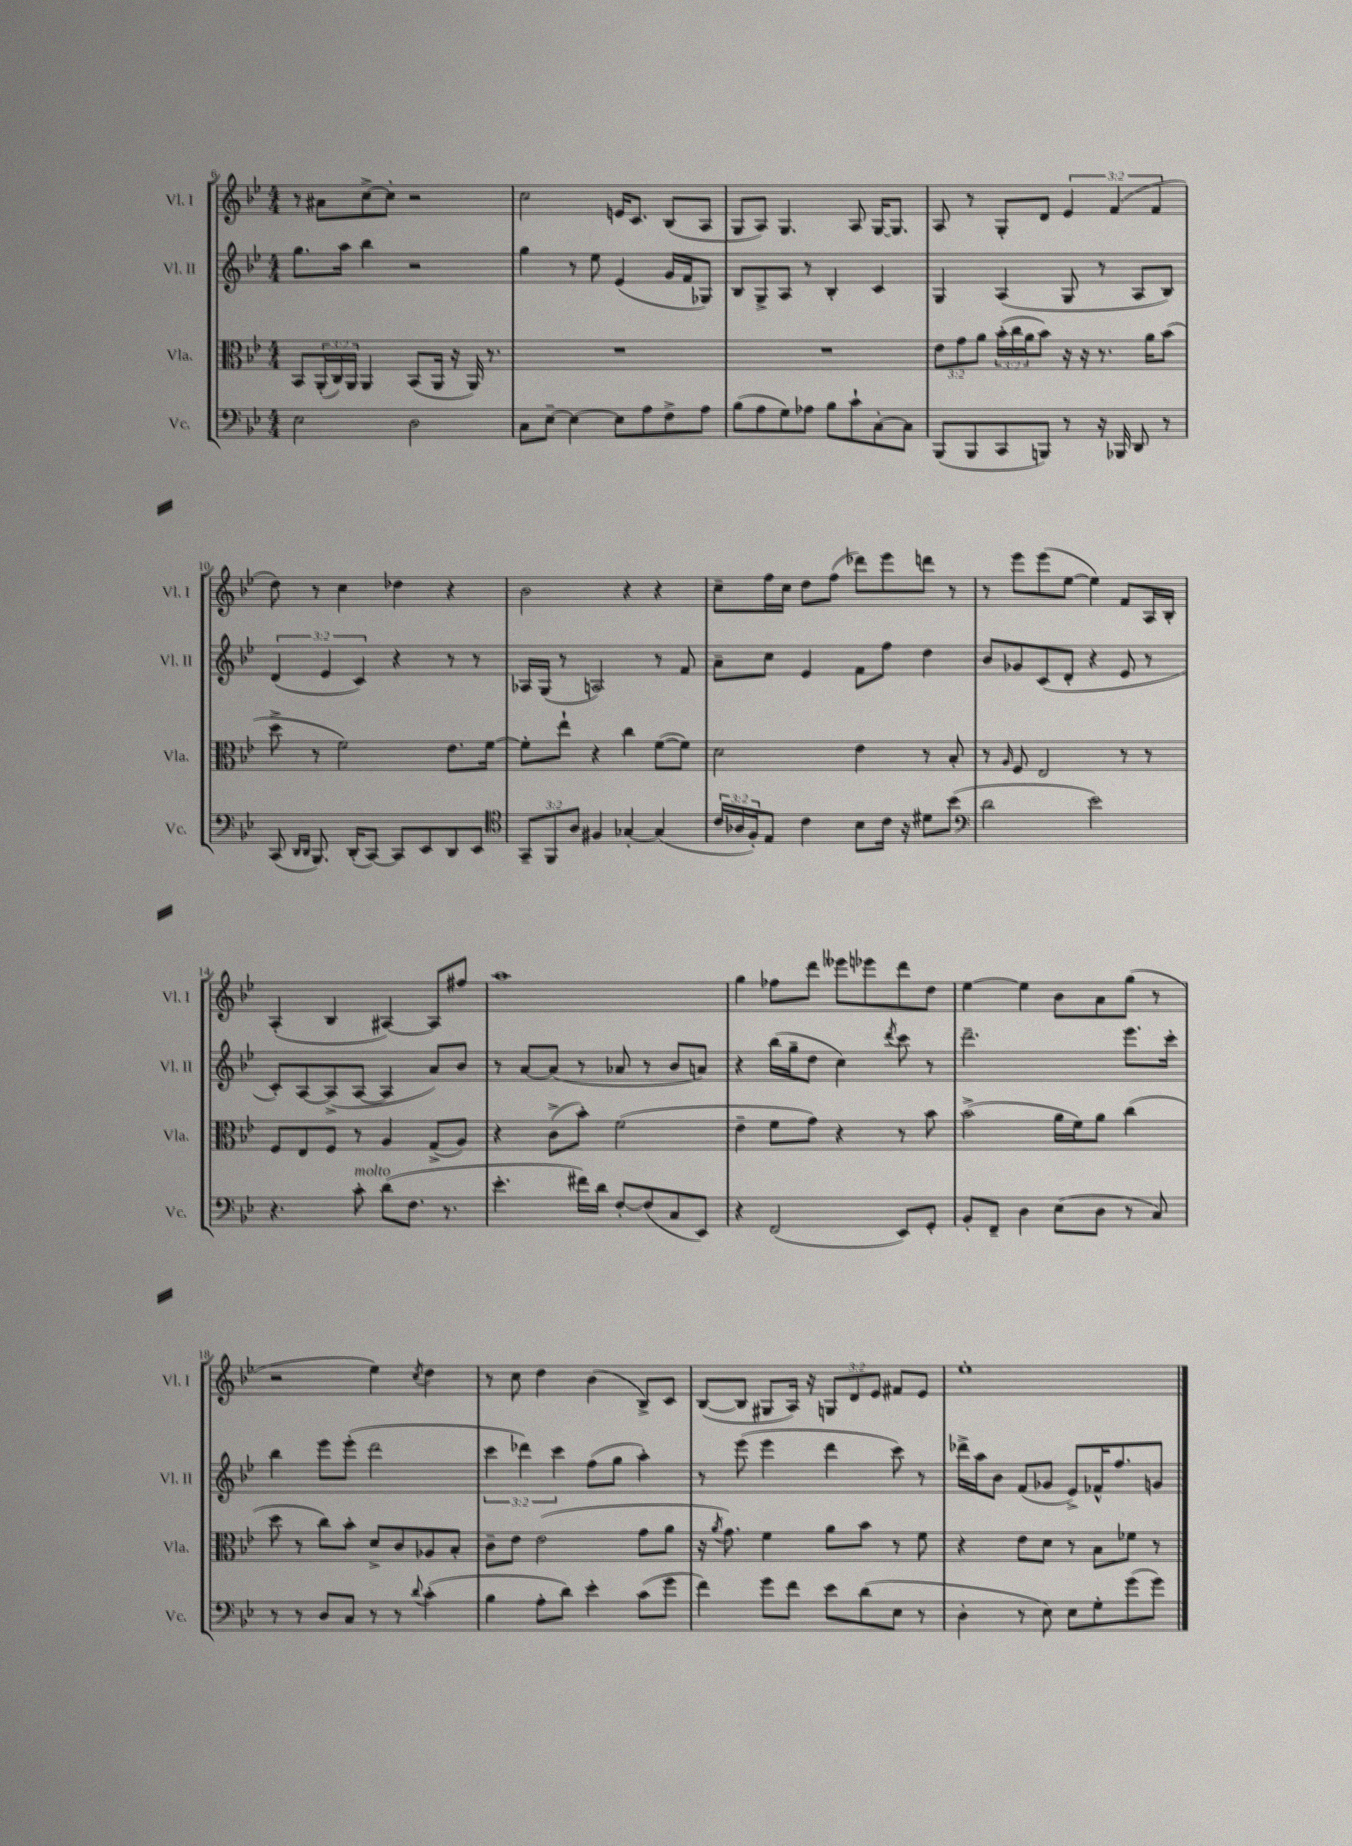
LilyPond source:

<<
\new StaffGroup <<
\new Staff = "s0" \with { instrumentName = "Vl. I" shortInstrumentName = "Vl. I" } {
    \clef treble \key bes \major \numericTimeSignature \time 4/4 \override Staff.TupletNumber.text = #tuplet-number::calc-fraction-text
    r8 ais'8 c''8~-> c''8-. r2 |
    c''2 e'16 c'8. bes8( a8 |
    g8 a8) g4. a8 g16~ g8. |
    a8 r8 g8-. d'8 \tuplet 3/2 { ees'4 f'4( f'4 } |
    d''8) r8 c''4 des''4 r4 |
    bes'2 r4 r4 |
    c''8-- f''16 c''16 d''8 f''8( des'''8) ees'''8 d'''8 r8 |
    r8 ees'''8 ees'''8( ees''8~ ees''4) f'8 a16 bes16-. |
    a4-.( bes4 ais4~) ais8 fis''8 |
    a''1 |
    g''4 fes''8 d'''8 eeses'''8 ees'''8 d'''8 d''8 |
    ees''4~ ees''4 bes'8 a'8 g''8( r8 |
    r2 ees''4) \acciaccatura { c''8 } d''4 |
    r8 c''8 d''4 bes'4( bes8->) c'8 |
    bes8~( bes8 gis8 a16) r16 \tuplet 3/2 { g8 d'8 ees'8 } fis'8 ees'8 |
    ees''1-. \bar "|." |
}
\new Staff = "s1" \with { instrumentName = "Vl. II" shortInstrumentName = "Vl. II" } {
    \clef treble \key bes \major \numericTimeSignature \time 4/4 \override Staff.TupletNumber.text = #tuplet-number::calc-fraction-text
    g''8. a''16 bes''4 r2 |
    g''4 r8 ees''8 ees'4( g'16 f'16 ges8) |
    bes8 g8-> a8 r8 bes4-. c'4 |
    g4 a4( g8 r8 a8 bes8) |
    \tuplet 3/2 { d'4( ees'4 c'4) } r4 r8 r8 |
    aes16 g16( r8 a2) r8 f'8 |
    a'8-- c''8 ees'4 f'8 f''8 d''4 |
    bes'8 ges'8 c'8( d'8-. r4 ees'8 r8 |
    c'8-.) a8~ a8->( a8~ a4 a'8) bes'8 |
    r8 a'8~ a'8( r8 aes'8 r8 bes'8 a'8) |
    r4 bes''16( g''16-- d''8 c''4) \acciaccatura { d'''8 } c'''8 r8 |
    d'''2.-- ees'''8. c'''16-. |
    bes''4 ees'''8 ees'''8-.( d'''2 |
    \tuplet 3/2 { c'''4 des'''4) c'''4 } f''8( g''8 a''4-.) |
    r8 ees'''8( ees'''4 d'''4 c'''8) r8 |
    des'''16-> a''16 bes'8 f'8( ges'8 ees'8->) fes'16-^ f''8. g'8 \bar "|." |
}
\new Staff = "s2" \with { instrumentName = "Vla." shortInstrumentName = "Vla." } {
    \clef alto \key bes \major \numericTimeSignature \time 4/4 \override Staff.TupletNumber.text = #tuplet-number::calc-fraction-text
    bes,8 \tuplet 3/2 { a,16-.( c16) a,16 } a,4 bes,8( a,16 r16 a,16) r8. |
    R1 |
    R1 |
    \tuplet 3/2 { ees'8 g'8 a'8 } \tuplet 3/2 { bes'16-.( c''16 a'16 } bes'8) r16 r16 r8. a'16 bes'8( |
    d''8-> r8 f'2) ees'8. f'16~ |
    f'8-. ees''8-! r4 c''4 f'8~( f'8) |
    d'2 ees'4 r8 bes8-. |
    r8 \grace { a16 } f8 ees2 r8 r8 |
    f8 ees8 f8 r8 a4 g8->( a8) |
    r4 c'8->( bes'8-.) f'2( |
    ees'4-- f'8 g'8) r4 r8 bes'8 |
    bes'2->( a'16 f'16) a'8 c''4( |
    d''8 r8 c''8) bes'8-. d'8-> c'8 aes8 bes8-. |
    c'8-- ees'8 ees'2( g'8 a'8 |
    r16 \acciaccatura { a'8 } g'8.) f'4 a'8 bes'8 r8 f'8 |
    r4 ees'8 d'8 r8 bes8 fes'8 r8 \bar "|." |
}
\new Staff = "s3" \with { instrumentName = "Vc." shortInstrumentName = "Vc." } {
    \clef bass \key bes \major \numericTimeSignature \time 4/4 \override Staff.TupletNumber.text = #tuplet-number::calc-fraction-text
    ees2 d2 |
    c8 ees8~-- ees4~ ees8 a8 f8-> a8 |
    bes8( a8 g8) aes8 bes8 c'8-! c8~-. c8 |
    bes,,8( bes,,8 c,8 b,,8) r8 r16 bes,,16 d,8 r8 |
    c,8( \grace { d,16 d,16 } bes,,8.) d,16-.( c,8~) c,8 ees,8 d,8 ees,8 |
    \clef tenor \tuplet 3/2 { g,8-- f,8 a8 } fis4 ges4~-. ges4( |
    \tuplet 3/2 { c'16 aes16 f16-.) } ees8 c'4 bes8 c'16 r16 dis'8 bes'8( |
    \clef bass d'2 ees'2) |
    r4. c'8-.^\markup { \italic "molto" } d'8( f8. r8. |
    ees'4.-. fis'16) d'16 f8~-. f8( c8 ees,8) |
    r4 f,2( ees,8) g,8-. |
    bes,8-. f,8-- d4 ees8( d8 r8 c8) |
    r8 r8 d8 c8 r8 r8 \appoggiatura { d'8 } c'4-.( |
    bes4 a8-. d'8) ees'4-. c'8( g'8 |
    f'4) g'8 f'8 ees'8 d'8( ees8 r8 |
    d4-. r8 ees8) ees8 g8-. g'8( g'8) \bar "|." |
}
>>
>>
\layout { \context { \Score currentBarNumber = #6 } }
